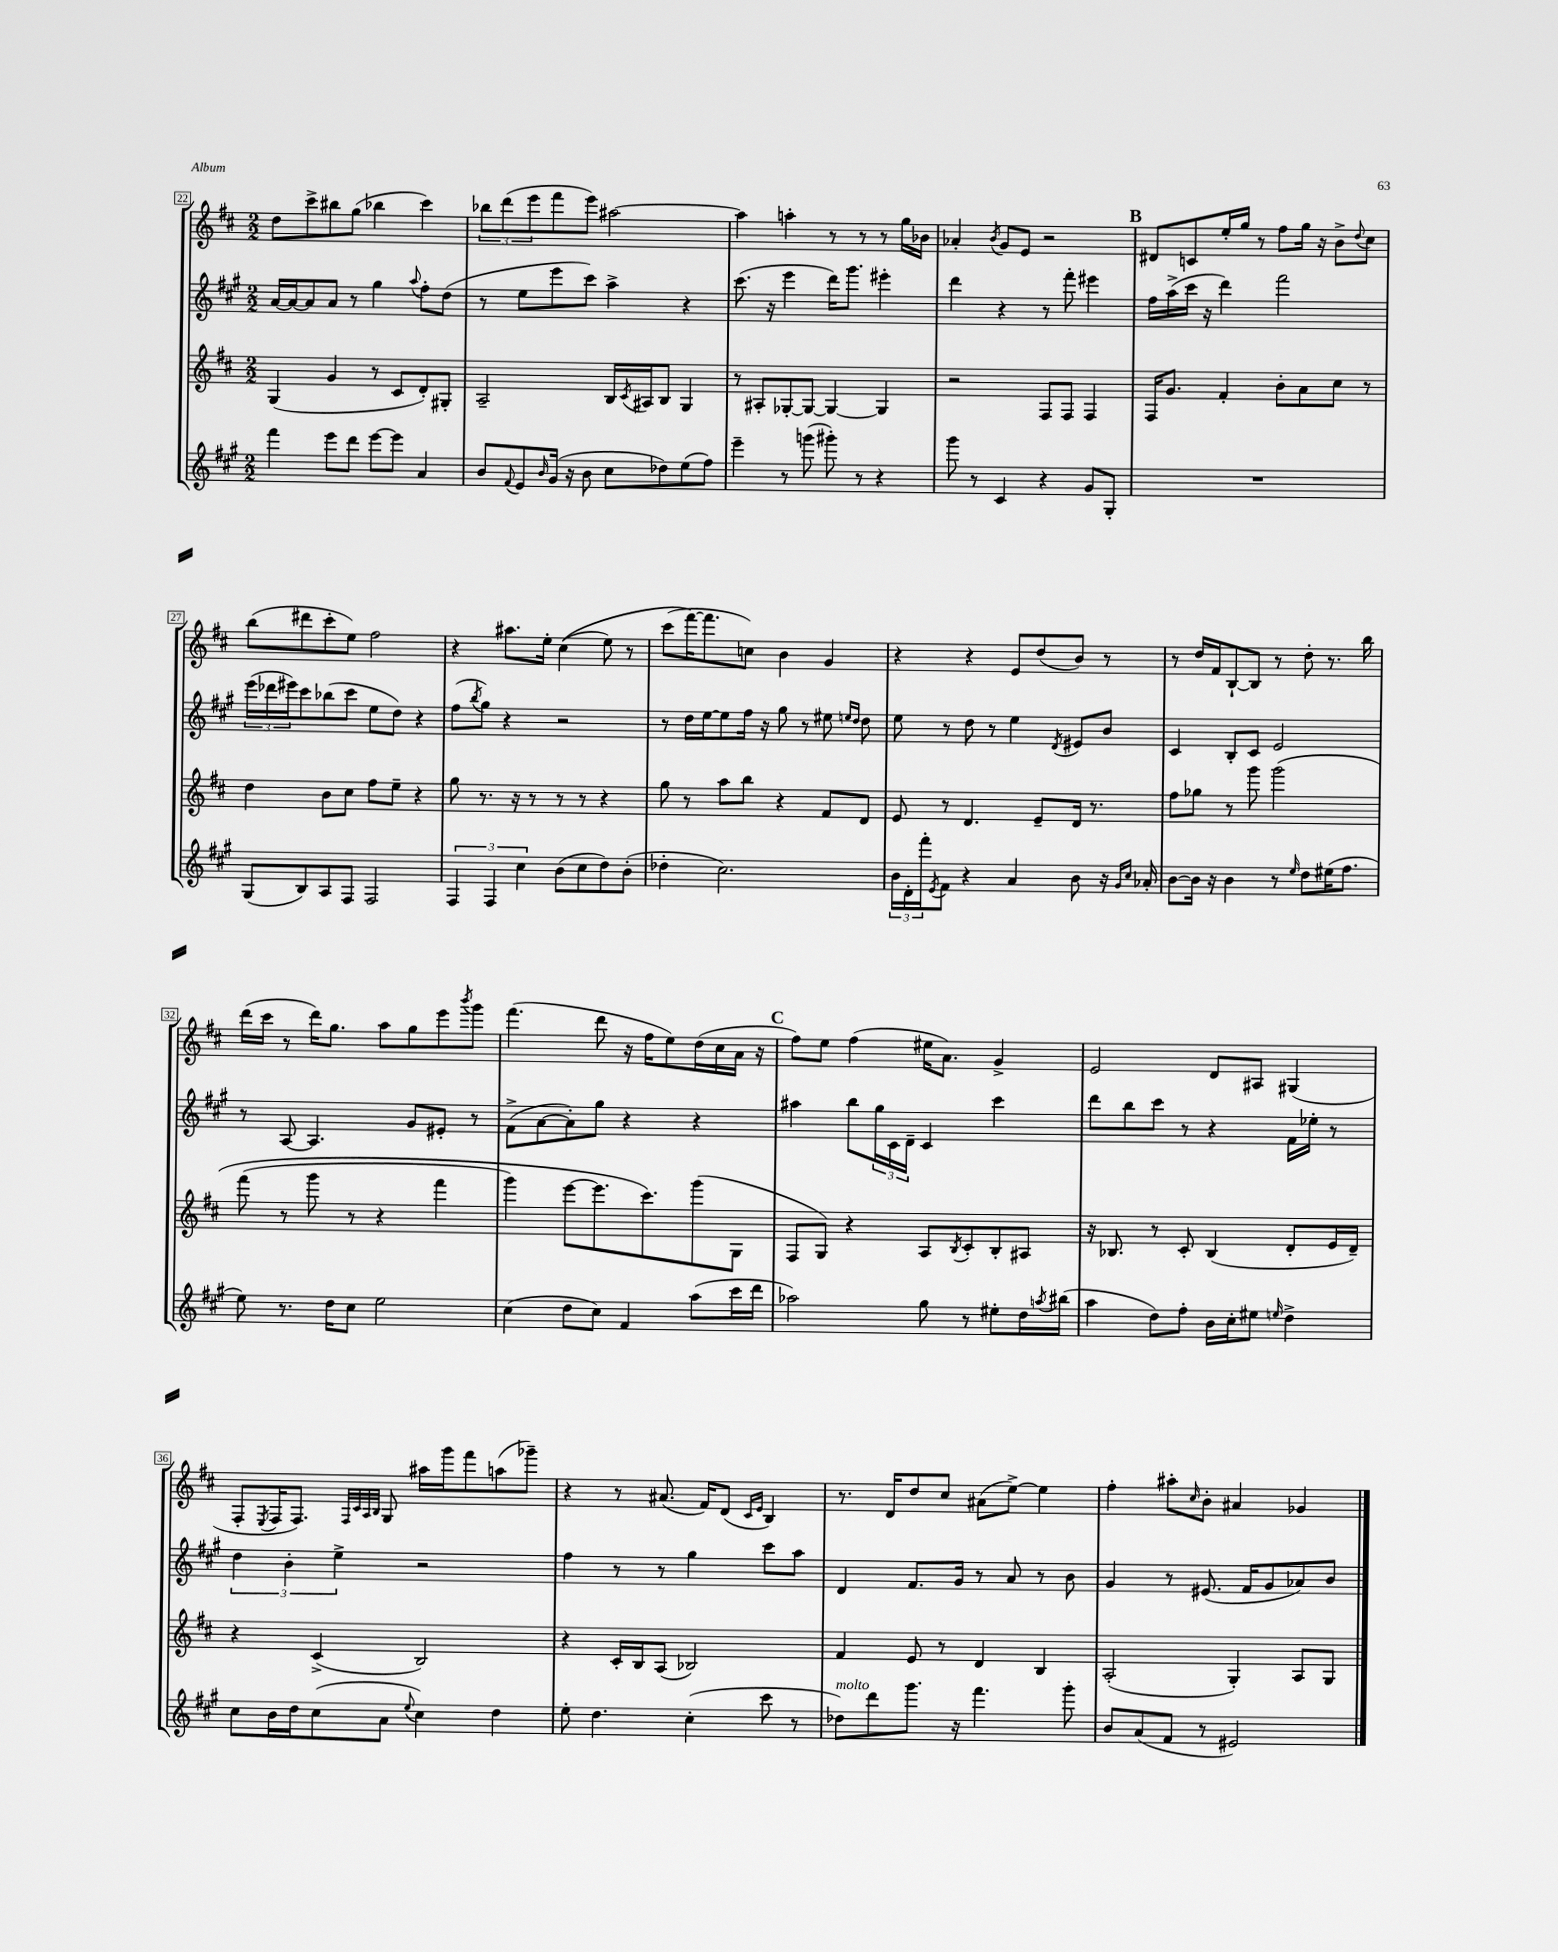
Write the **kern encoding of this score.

**kern	**kern	**kern	**kern
*part4	*part3	*part2	*part1
*staff4	*staff3	*staff2	*staff1
*clefG2	*clefG2	*clefG2	*clefG2
*k[f#c#g#]	*k[f#c#]	*k[f#c#g#]	*k[f#c#]
*M2/2	*M2/2	*M2/2	*M2/2
=22	=22	=22	=22
4fff#\	(4G/	[16a/LL	8dd\L
.	.	16a/J_	.
.	.	8a/]	8ccc#^\
8eee\L	4g/	8a/J	8bb#X\
8ddd\J	.	8r	(8gg\J
[8eee\L	8r	4gg#\	4bb-X\
8eee\J]	8c#/L	.	.
.	.	8qqaa/	.
4a/	8d'/)	8ff#'\L	4ccc#\)
.	8G#X'/J	(8dd\J	.
=23	=23	=23	=23
8b/L	2A~/	8r	12bb-X\L
.	.	.	(12ddd\
8qqf#/	.	.	.
8e/	.	8ee\L	.
.	.	.	12eee\
16qqb/	.	.	.
(16g#/Jk	.	8eee\	8fff#\
16r	.	.	.
8b\	.	8ccc#\J)	8eee\J)
8cc#\L	16B/LL	4aa^\	[2aa#X\
.	8qc#/	.	.
.	16A#X/J	.	.
8dd-X\)	8B/J	.	.
(8ee\	4G/	4r	.
8ff#\J)	.	.	.
=24	=24	=24	=24
4eee~\	8r	(8.ccc#\	4aa#\]
.	8A#X'/L	.	.
.	.	16r	.
8r	[8G-X'/	4eee\	4aan'\
(8gggn\	8G-/J_	.	.
8ggg#X'\)	4G-/_	16ddd\KL)	8r
.	.	8.ggg#\J	.
8r	.	.	8r
4r	4G-/]	4eee#X'\	8r
.	.	.	16gg\LL
.	.	.	16b-X\JJ
=25	=25	=25	=25
8ggg#\	2r	4ddd\	4a-X'/
8r	.	.	.
.	.	.	8qb/
4c#/	.	4r	8g/L
.	.	.	8e/J
4r	8F#/L	8r	2r
.	8F#/J	8fff#'\	.
8g#/L	4F#/	4eee#X\	.
8G#'/J	.	.	.
!!LO:REH:place=s1:t=B
=26	=26	=26	=26
1r	16F#/KL	16ff#\LL	8d#X/L
.	8.g/J	(16aa^\	.
.	.	16ccc#\JJ	8cn/
.	.	16r	.
.	4f#'/	4ddd\)	16ee'/L
.	.	.	16gg/JJ
.	.	.	8r
.	8b'\L	2fff#\	8ff#\L
.	8a\	.	16gg\Jk
.	.	.	16r
.	8cc#\J	.	8b^\L
.	.	.	8qqdd/
.	8r	.	8cc#\J
!!LO:LB:g=z
=27	=27	=27	=27
(8G#/L	4dd\	(24eee\LL	(8bb\L
.	.	24ddd-X\	.
.	.	24eee#X\J)	.
8B/)	.	8ccc#\	8ddd#X\
8A/	8b\L	(8bb-X\	8ccc#'\
8F#/J	8cc#\J	8ccc#\J	8ee\J)
2F#/	8ff#\L	8ee\L	2ff#\
.	8ee~\J	8dd\J)	.
.	4r	4r	.
=28	=28	=28	=28
6F#/	8gg\	(8ff#\L	4r
.	.	8qbb/	.
.	8.r	8gg#\J)	.
6F#/	.	.	.
.	.	4r	8.aa#X\L
.	16r	.	.
6cc#\	.	.	.
.	8r	.	.
.	.	.	16ee'\Jk
(8b\L	8r	2r	((4cc#\
8cc#\	8r	.	.
8dd\)	4r	.	8ee\)
(8b'\J	.	.	8r
=29	=29	=29	=29
4dd-X'\	8gg\	8r	(8ccc#\L
.	8r	16dd\LL	[16fff#\K)
.	.	[16ee\J	8.fff#\]
2.cc#\)	8aa\L	8ee\]	.
.	8bb\J	16ff#\Jk	8ccn\J)
.	.	16r	.
.	4r	8gg#\	4b\
.	.	8r	.
.	8f#/L	8ee#X\	4g/
.	.	16qqeen/LL	.
.	.	16qqdd/JJ	.
.	8d/J	8dd\	.
=30	=30	=30	=30
24b\LL	8e/	8ee\	4r
24d'\	.	.	.
24fff#'\J	.	.	.
8qe/	.	.	.
8f#\J	8r	8r	.
4r	4.d/	8dd\	4r
.	.	8r	.
4a/	.	4ee\	8e/L
.	8e~/L	.	(8dd/
.	.	8qd/	.
8b\	16d/Jk	8e#X/L	8b/J)
.	8.r	.	.
16r	.	8b/J	8r
16qqg#/LL	.	.	.
16qqcc#/JJ	.	.	.
16a-X'/	.	.	.
=31	=31	=31	=31
[8b\L	8ff#\L	4c#/	8r
16b\Jk]	8gg-X\J	.	16dd/LL
16r	.	.	16f#/J
4b\	8r	8B'/L	[8B`/
.	8ggg\	8c#/J	8B/J]
8r	(2ggg\	2e/	8r
16qqee/	.	.	.
8dd\L	.	.	8dd'\
(16ee#X\K	.	.	8.r
8.ff#\J	.	.	.
.	.	.	16bb\
!!LO:LB:g=z
=32	=32	=32	=32
8ee\)	(8fff#\	8r	(16ddd\LL
.	.	.	16ccc#\JJ
8.r	8r	[8A/	8r
.	8ggg\	4.A/]	16ddd\KL)
16dd\KL	.	.	8.gg\J
8cc#\J	8r	.	.
2ee\	4r	.	8aa\L
.	.	8g#/L	8gg\
.	4fff#\	8e#X'/J	8eee\
.	.	.	8qbbb/
.	.	8r	8ggg\J
=33	=33	=33	=33
(4cc#\	4ggg\)	(8f#^\L	(4.fff#\
.	.	[8a\	.
8dd\L	[8eee\L	8a'\])	.
8cc#\J)	8.eee\]	8gg#\J	8ddd\
4f#/	.	4r	16r
.	8.ccc#\)	.	16ff#\KL
.	.	.	8ee\)
(8aa\L	(8ggg\	4r	(16dd\L
.	.	.	16cc#\
16ccc#\L	8G\J	.	16a\JJ
16ddd\JJ	.	.	16r
!!LO:REH:place=s1:t=C
=34	=34	=34	=34
2aa-X\)	8F#/L	4aa#X\	8ff#\L)
.	8G/J)	.	8ee\J
.	4r	8bb\L	(4ff#\
.	.	24gg#\L	.
.	.	24c#\	.
.	.	24d~\JJ	.
8gg#\	8A/L	4c#/	16ee#X\KL
.	.	.	8.a\J)
.	8qB/	.	.
8r	8c#'/	.	.
8ee#X'\L	8B'/	4ccc#\	4g^/
16dd\L	8A#X/J	.	.
8qaan/	.	.	.
(16bb#X\JJ	.	.	.
=35	=35	=35	=35
4aa\	16r	8ddd\L	2e/
.	8.B-X/	.	.
.	.	8bb\	.
8dd\L)	8r	8ccc#\J	.
8ff#'\J	8c#'/	8r	.
16b\LL	(4B-/	4r	8d/L
16cc#'\J	.	.	.
8ee#X\J	.	.	8A#X/J
16qqeen/	.	.	.
4dd^\	8d'/L	16f#\LL	(4G#X/
.	.	16ee-X'\JJ	.
.	16e/L	8r	.
.	16d~/JJ)	.	.
!!LO:LB:g=z
=36	=36	=36	=36
8cc#\L	4r	6dd\	8F#'/L
.	.	.	8qE/
16b\L	.	.	16F#/K
.	.	6b'\	.
16dd\J	.	.	8.F#/J)
(8cc#\	(4c#^/	.	.
.	.	6ee^\	.
.	.	.	32qqF#/LLL
.	.	.	32qqc#/
.	.	.	32qqA/
.	.	.	32qqB/JJJ
8a\J	.	.	8G/
8qqee/	.	.	.
4cc#\)	2B/)	2r	16aa#X\LL
.	.	.	16ggg\J
.	.	.	8fff#\
4dd\	.	.	(8aan\
.	.	.	8ggg-X~\J)
=37	=37	=37	=37
8ee'\	4r	4ff#\	4r
4.dd\	.	.	.
.	16c#'/LL	8r	8r
.	16B/J	.	.
.	(8A/J	8r	(8.a#X/
(4cc#'\	2B-X/)	4gg#\	.
.	.	.	16f#/KL)
.	.	.	(8d/J
.	.	.	16qqc#/LL
.	.	.	16qqe/JJ
8ccc#\	.	8ccc#\L	4B/)
8r	.	8aa\J	.
=38	=38	=38	=38
!LO:TX:a:i:t=molto	!	!	!
8dd-X\L)	4f#/	4d/	8.r
8ddd\	.	.	.
.	.	.	16d/KL
8.ggg#\J	8e/	8.f#/L	8dd/
.	8r	.	8cc#/J
16r	.	16g#/Jk	.
4.fff#\	4d/	8r	(8a#X\L
.	.	8a/	[8ee^\J)
.	4B/	8r	4ee\]
8ggg#'\	.	8b\	.
=39	=39	=39	=39
8b/L	(2A'/	4g#/	4ff#'\
(8a/	.	.	.
8f#/J	.	8r	8aa#X'\L
.	.	.	16qqcc#/
8r	.	(8.e#X/	8b'\J
2e#X/)	4G'/)	.	4a#X/
.	.	16f#/KL	.
.	.	8g#/	.
.	8A/L	8a-X/)	4g-X/
.	8G/J	8b/J	.
==	==	==	==
*-	*-	*-	*-
